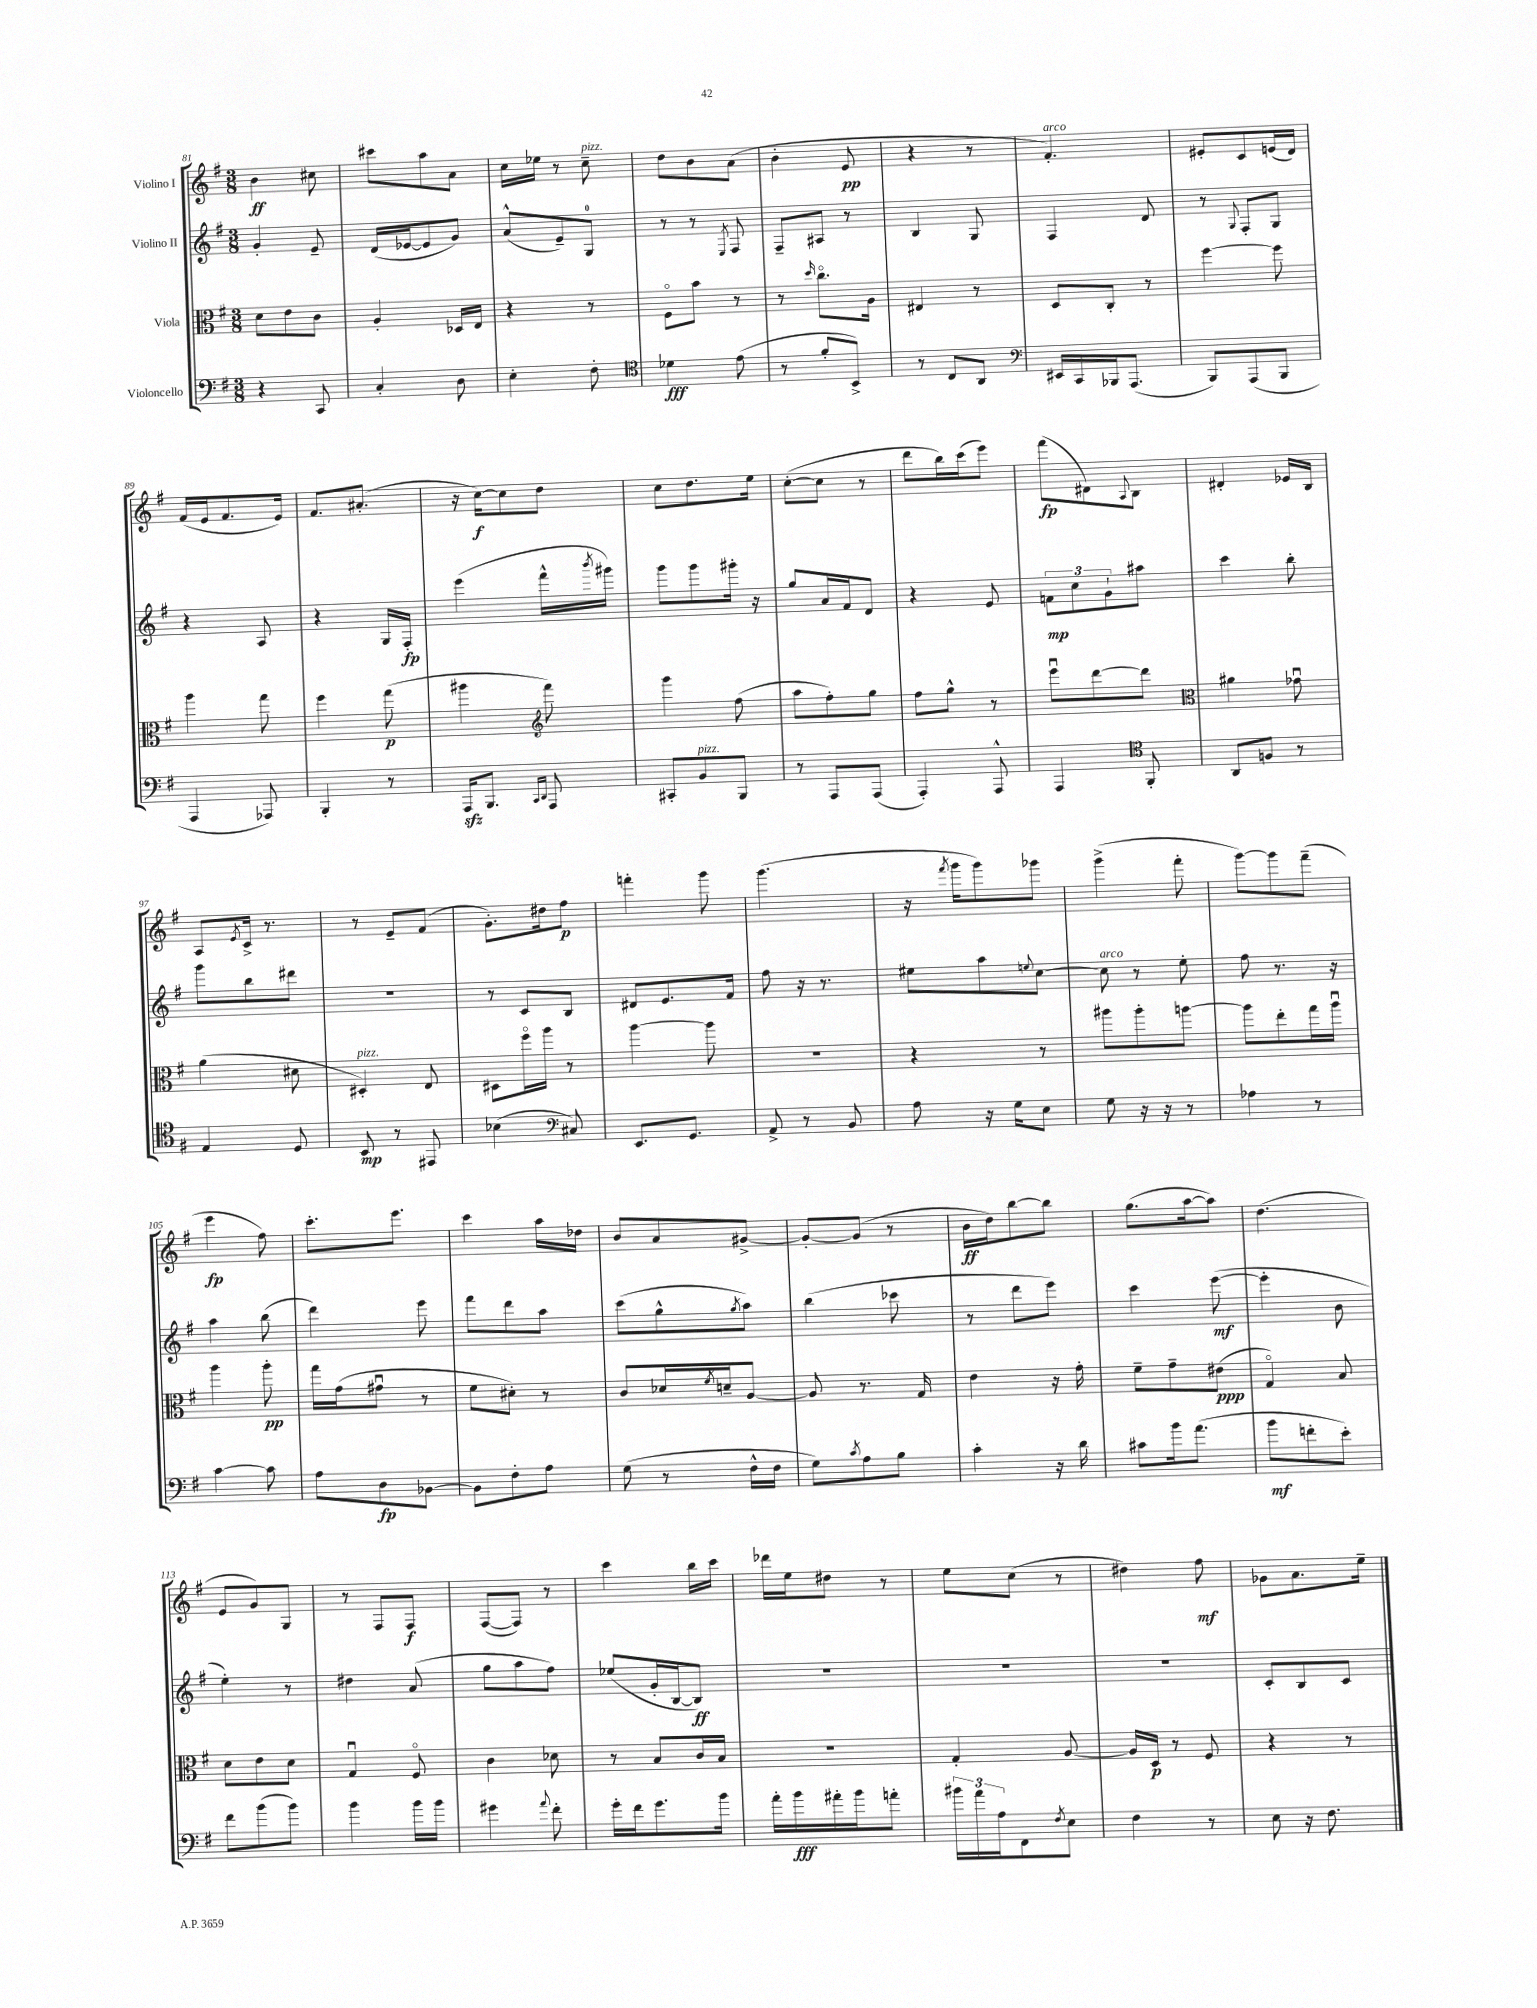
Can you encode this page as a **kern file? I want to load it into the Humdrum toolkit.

**kern	**dynam	**kern	**dynam	**kern	**dynam	**kern	**dynam
*part4	*part4	*part3	*part3	*part2	*part2	*part1	*part1
*staff4	*staff4	*staff3	*staff3	*staff2	*staff2	*staff1	*staff1
*I"Violoncello	*	*I"Viola	*	*I"Violino II	*	*I"Violino I	*
*clefF4	*	*clefC3	*	*clefG2	*	*clefG2	*
*k[f#]	*	*k[f#]	*	*k[f#]	*	*k[f#]	*
*M3/8	*	*M3/8	*	*M3/8	*	*M3/8	*
=81	=81	=81	=81	=81	=81	=81	=81
4r	.	8d\L	.	4g'/	.	4b\	ff
.	.	8e\	.	.	.	.	.
8CC/	.	8c\J	.	8e~/	.	8cc#X\	.
=82	=82	=82	=82	=82	=82	=82	=82
4C'/	.	4A'/	.	(16d/LL	.	8ccc#X\L	.
.	.	.	.	[16e-X/J	.	.	.
.	.	.	.	8e-/]	.	8aa\	.
8D\	.	16D-X/LL	.	8g/J)	.	8a\J	.
.	.	16E/JJ	.	.	.	.	.
=83	=83	=83	=83	=83	=83	=83	=83
4E'\	.	4r	.	(8a^^/L	.	16cc\LL	.
.	.	.	.	.	.	16ee-X\JJ	.
.	.	.	.	8e~/)	.	8r	.
!	!	!	!	!	!	!LO:TX:a:i:t=pizz.	!
8F#'\	.	8r	.	8G/J	.	8cc~\	.
=84	=84	=84	=84	=84	=84	=84	=84
*clefC4	*	*	*	*	*	*	*
4d-X\	fff	8F#\L	.	8r	.	8dd\L	.
.	.	8b\J	.	8r	.	8b\	.
.	.	.	.	8qE/	.	.	.
(8e\	.	8r	.	8F#/	.	(8a\J	.
=85	=85	=85	=85	=85	=85	=85	=85
8r	.	8r	.	8F#~/L	.	4b'\	.
.	.	16qqdd/	.	.	.	.	.
8f#'/L	.	8.cc\L	.	8A#X/J	.	.	.
8BB^/J)	.	.	.	8r	.	8e/	pp
.	.	16A\Jk	.	.	.	.	.
=86	=86	=86	=86	=86	=86	=86	=86
8r	.	4E#X/	.	4B/	.	4r	.
8C/L	.	.	.	.	.	.	.
8AA/J	.	8r	.	8G/	.	8r	.
=87	=87	=87	=87	=87	=87	=87	=87
*clefF4	*	*	*	*	*	*	*
!	!	!	!	!	!	!LO:TX:a:i:t=arco	!
16EE#X/LL	.	8D/L	.	4F#/	.	4.f#'/)	.
16CC/	.	.	.	.	.	.	.
16BBB-X/J	.	8C'/J	.	.	.	.	.
(8.AAA/J	.	.	.	.	.	.	.
.	.	8r	.	8d/	.	.	.
=88	=88	=88	=88	=88	=88	=88	=88
8BBB/L)	.	[4ff#\	.	8r	.	8e#X'/L	.
.	.	.	.	8qqG/	.	.	.
(8AAA/	.	.	.	8F#'/L	.	8c/	.
8BBB/J	.	8ff#\]	.	8G/J	.	(16en/L	.
.	.	.	.	.	.	16d/JJ)	.
!!LO:LB:g=z
=89	=89	=89	=89	=89	=89	=89	=89
4AAA/	.	4aa\	.	4r	.	(16f#/LL	.
.	.	.	.	.	.	16e/J	.
.	.	.	.	.	.	8.f#/	.
8AAA-X/)	.	8gg\	.	8A/	.	.	.
.	.	.	.	.	.	16e/Jk)	.
=90	=90	=90	=90	=90	=90	=90	=90
4BBB'/	.	4ff#\	.	4r	.	8.f#/L	.
.	.	.	.	.	.	(8.a#X'/J	.
8r	.	(8gg\	p	16G/LL	.	.	.
.	.	.	.	16F#'/JJ	fp	.	.
=91	=91	=91	=91	=91	=91	=91	=91
16AAAzz/KL	.	4aa#X\	.	(4eee\	.	16r	.
8.BBB/J	.	.	.	.	.	[16cc\KL)	f
.	.	.	.	.	.	8cc\]	.
16qqCC/LL	.	.	.	.	.	.	.
16qqDD/JJ	.	.	.	.	.	.	.
*	*	*clefG2	*	*	*	*	*
8AAA/	.	8fff#\)	.	16fff#^^\LL	.	8dd\J	.
.	.	.	.	8qbbb/	.	.	.
.	.	.	.	16ggg#X\JJ)	.	.	.
=92	=92	=92	=92	=92	=92	=92	=92
8CC#X'/L	.	4ggg\	.	8ggg\L	.	8cc\L	.
!LO:TX:a:i:t=pizz.	!	!	!	!	!	!	!
8BB/	.	.	.	8ggg\	.	8.dd\	.
8BBB/J	.	(8ff#\	.	16ggg#X'\Jk	.	.	.
.	.	.	.	16r	.	16ee\Jk	.
=93	=93	=93	=93	=93	=93	=93	=93
8r	.	8aa\L	.	8gg/L	.	([8cc'\L	.
8AAA/L	.	8ff#'\)	.	16a/L	.	8cc\J]	.
.	.	.	.	16f#/J	.	.	.
(8AAA/J	.	8gg\J	.	8d/J	.	8r	.
=94	=94	=94	=94	=94	=94	=94	=94
4AAA'/)	.	8ff#\L	.	4r	.	8ddd\L	.
.	.	8gg^^\J	.	.	.	16bb\L)	.
.	.	.	.	.	.	(16ccc\J	.
8AAA^^/	.	8r	.	8e/	.	8eee\J)	.
=95	=95	=95	=95	=95	=95	=95	=95
4AAA/	.	8eeeu\L	.	12fn\L	mp	(8fff#\L	fp
.	.	.	.	12cc\	.	.	.
.	.	[8ddd\	.	.	.	8d#X\)	.
.	.	.	.	12g`\	.	.	.
*clefC4	*	*	*	*	*	*	*
.	.	.	.	.	.	8qqA/	.
8FF#'/	.	8ddd\J]	.	8aa#X\J	.	8B\J	.
=96	=96	=96	=96	=96	=96	=96	=96
*	*	*clefC3	*	*	*	*	*
8AA/L	.	4a#X\	.	4ccc\	.	4d#X'/	.
8Fn/J	.	.	.	.	.	.	.
8r	.	8g-Xu\	.	8bb'\	.	16e-X/LL	.
.	.	.	.	.	.	16B/JJ	.
!!LO:LB:g=z
=97	=97	=97	=97	=97	=97	=97	=97
4E/	.	(4a\	.	8ggg\L	.	8A/L	.
.	.	.	.	.	.	8qe/	.
.	.	.	.	8bb\	.	16c^/Jk	.
.	.	.	.	.	.	8.r	.
8D/	.	8d#X\	.	8ddd#X\J	.	.	.
=98	=98	=98	=98	=98	=98	=98	=98
!	!	!LO:TX:a:i:t=pizz.	!	!	!	!	!
8BB/	mp	4D#X'/)	.	4.r	.	8r	.
8r	.	.	.	.	.	8e~/L	.
8EE#X/	.	8E/	.	.	.	(8f#/J	.
=99	=99	=99	=99	=99	=99	=99	=99
(4B-X\	.	8D#X\L	.	8r	.	8.g'\L)	.
.	.	16ff#\L	.	8c/L	.	.	.
.	.	16aa\JJ	.	.	.	16dd#X\k	.
*clefF4	*	*	*	*	*	*	*
8C#X/)	.	8r	.	8B/J	.	8ff#\J	p
=100	=100	=100	=100	=100	=100	=100	=100
8.EE/L	.	[4aa\	.	8d#X/L	.	4fffn'\	.
.	.	.	.	8.e/	.	.	.
8.GG/J	.	.	.	.	.	.	.
.	.	8aa\]	.	.	.	8ggg\	.
.	.	.	.	16f#/Jk	.	.	.
=101	=101	=101	=101	=101	=101	=101	=101
8AA^/	.	4.r	.	8ff#\	.	(4.ggg\	.
8r	.	.	.	16r	.	.	.
.	.	.	.	8.r	.	.	.
8BB/	.	.	.	.	.	.	.
=102	=102	=102	=102	=102	=102	=102	=102
8A\	.	4r	.	8ee#X\L	.	16r	.
.	.	.	.	.	.	8qfff#/	.
.	.	.	.	.	.	16ggg\KL	.
16r	.	.	.	8aa\	.	8ggg\)	.
16G\KL	.	.	.	.	.	.	.
.	.	.	.	8qqeen/	.	.	.
8E\J	.	8r	.	[8cc\J	.	8ggg-X\J	.
=103	=103	=103	=103	=103	=103	=103	=103
!	!	!	!	!LO:TX:a:i:t=arco	!	!	!
8G\	.	8aa#X\L	.	8cc\]	.	(4ggg^\	.
16r	.	8aa#'\	.	8r	.	.	.
16r	.	.	.	.	.	.	.
8r	.	[8aan\J	.	8ee'\	.	8fff#'\	.
=104	=104	=104	=104	=104	=104	=104	=104
4A-X\	.	8aa\L]	.	8ff#\	.	[8ggg\L)	.
.	.	8ee'\	.	8.r	.	8ggg\]	.
8r	.	16gg\L	.	.	.	(8fff#~\J	.
.	.	16aau\JJ	.	16r	.	.	.
!!LO:LB:g=z
=105	=105	=105	=105	=105	=105	=105	=105
[4c\	.	4aa\	.	4aa\	.	4eee\	fp
8c\]	.	8aa'\	pp	(8bb\	.	8ff#\)	.
=106	=106	=106	=106	=106	=106	=106	=106
8A\L	.	16gg\LL	.	4ddd\)	.	8.ccc'\L	.
.	.	(16g\J	.	.	.	.	.
8D\	fp	8g#Xu\J	.	.	.	.	.
.	.	.	.	.	.	8.eee\J	.
[8BB-X\J	.	8r	.	8eee\	.	.	.
=107	=107	=107	=107	=107	=107	=107	=107
8BB-\L]	.	8f#\L	.	8fff#\L	.	4ccc\	.
8F#'\	.	8d#X'\J)	.	8ddd\	.	.	.
8A\J	.	8r	.	8aa\J	.	16aa\LL	.
.	.	.	.	.	.	16dd-X\JJ	.
=108	=108	=108	=108	=108	=108	=108	=108
(8G\	.	8c/L	.	(8ccc\L	.	8b/L	.
8r	.	16d-X/L	.	8gg^^\	.	8a/	.
.	.	8qf#/	.	.	.	.	.
.	.	16dn~/J	.	.	.	.	.
.	.	.	.	8qgg/	.	.	.
16F#^^\LL	.	[8A/J	.	8aa\J)	.	[8g#X^/J	.
16F#\JJ	.	.	.	.	.	.	.
=109	=109	=109	=109	=109	=109	=109	=109
8G\L)	.	8A/]	.	(4bb\	.	8g#'/L_	.
8qc/	.	.	.	.	.	.	.
8A\	.	8.r	.	.	.	(8g#/J]	.
8B\J	.	.	.	8ccc-X\	.	8r	.
.	.	16G/	.	.	.	.	.
=110	=110	=110	=110	=110	=110	=110	=110
4c'\	.	4e\	.	8r	.	16b\LL	ff
.	.	.	.	.	.	16dd\J)	.
.	.	.	.	8ddd\L	.	[8bb\	.
16r	.	16r	.	8eee\J)	.	8bb\J]	.
16d\	.	16g'\	.	.	.	.	.
=111	=111	=111	=111	=111	=111	=111	=111
8c#X\L	.	8f#~\L	.	4ccc\	.	(8.gg\L	.
16b\k	.	8g~\	.	.	.	.	.
(8.a\J	.	.	.	.	.	[16aa\k	.
.	.	(8e#X\J	ppp	([8eee\	mf	8aa\J])	.
=112	=112	=112	=112	=112	=112	=112	=112
8b\L	mf	4G/)	.	4eee'\]	.	(4.dd\	.
8fn'\	.	.	.	.	.	.	.
8e'\J)	.	8B/	.	8b\	.	.	.
!!LO:LB:g=z
=113	=113	=113	=113	=113	=113	=113	=113
8f#\L	.	8d\L	.	4ee'\)	.	8e/L	.
(8b\	.	8e\	.	.	.	8g/)	.
8b\J)	.	8d\J	.	8r	.	8G/J	.
=114	=114	=114	=114	=114	=114	=114	=114
4b\	.	4Gu/	.	4dd#X\	.	8r	.
.	.	.	.	.	.	8F#/L	.
16b\LL	.	8F#/	.	(8a/	.	8F#/J	f
16b\JJ	.	.	.	.	.	.	.
=115	=115	=115	=115	=115	=115	=115	=115
4g#X\	.	4c\	.	8gg\L	.	([8F#/L	.
.	.	.	.	8aa\	.	8F#/J])	.
8qqa/	.	.	.	.	.	.	.
8f#'\	.	8d-X\	.	8ff#\J)	.	8r	.
=116	=116	=116	=116	=116	=116	=116	=116
16g'\LL	.	8r	.	(8ee-X/L	.	4ccc\	.
16f#\J	.	.	.	.	.	.	.
8.g\	.	8B/L	.	16g'/L	.	.	.
.	.	.	.	[16B/J	.	.	.
.	.	16c/L	.	8B/J])	ff	16bb\LL	.
16b\Jk	.	16B/JJ	.	.	.	16ccc\JJ	.
=117	=117	=117	=117	=117	=117	=117	=117
16a'\LL	.	4.r	.	4.r	.	16ddd-X\LL	.
16b\	fff	.	.	.	.	16ee\J	.
16a#X'\	.	.	.	.	.	8dd#X\J	.
16b\J	.	.	.	.	.	.	.
8an'\J	.	.	.	.	.	8r	.
=118	=118	=118	=118	=118	=118	=118	=118
24b#X\LL	.	4G'/	.	4.r	.	8ee\L	.
24a\	.	.	.	.	.	.	.
24A\J	.	.	.	.	.	.	.
8FF#\	.	.	.	.	.	(8cc\J	.
8qF#/	.	.	.	.	.	.	.
8E\J	.	[8A/	.	.	.	8r	.
=119	=119	=119	=119	=119	=119	=119	=119
4F#\	.	16A/LL]	.	4.r	.	4dd#X\)	.
.	.	16D/JJ	p	.	.	.	.
.	.	8r	.	.	.	.	.
8r	.	8F#/	.	.	.	8ff#\	mf
=120	=120	=120	=120	=120	=120	=120	=120
8E\	.	4r	.	8c'/L	.	8g-X\L	.
16r	.	.	.	8B/	.	8.a\	.
8.F#\	.	.	.	.	.	.	.
.	.	8r	.	8c/J	.	.	.
.	.	.	.	.	.	16ee~\Jk	.
==	==	==	==	==	==	==	==
*-	*-	*-	*-	*-	*-	*-	*-
